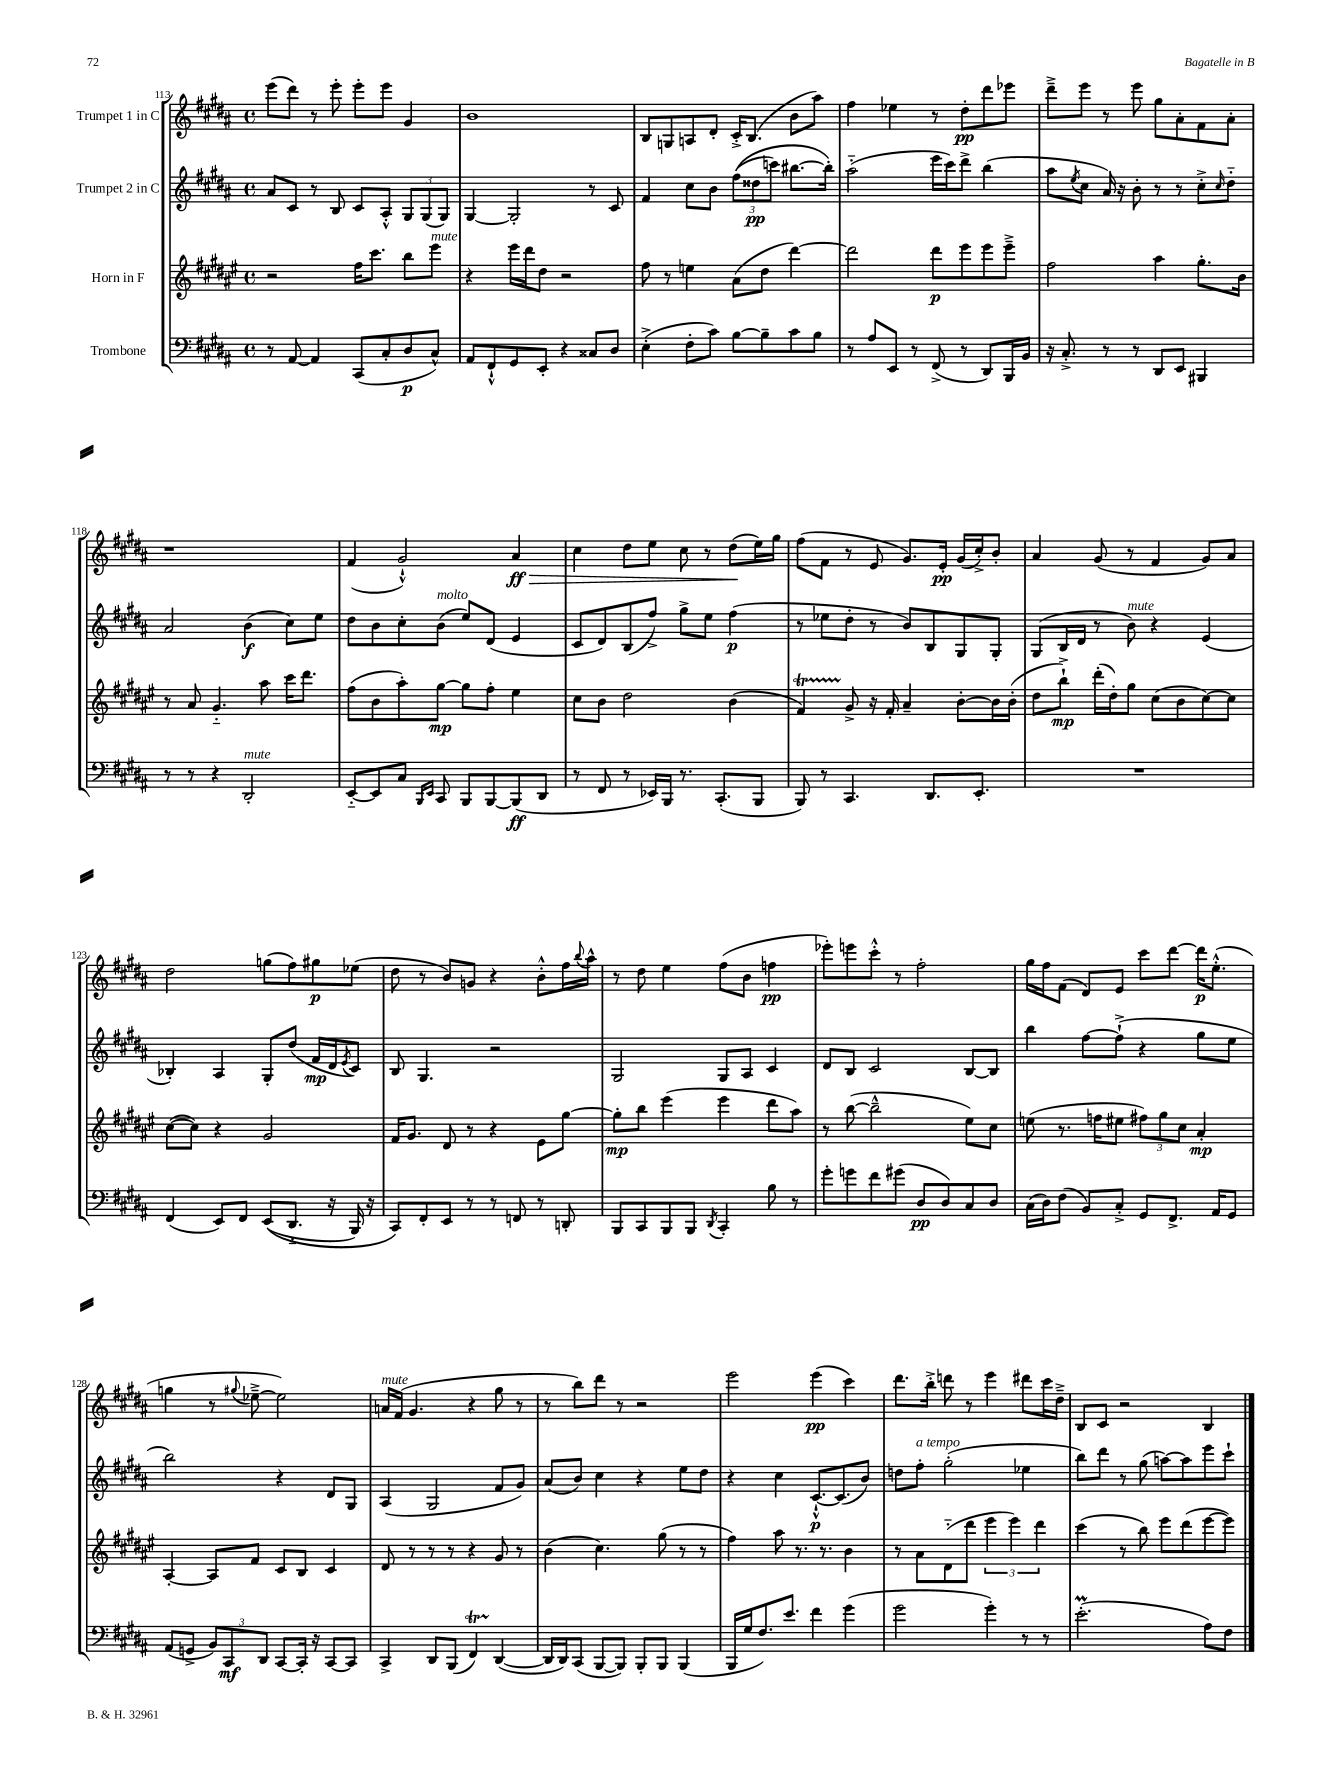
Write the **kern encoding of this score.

**kern	**kern	**kern	**kern
*staff4	*staff3	*staff2	*staff1
*clefF4	*clefG2	*clefG2	*clefG2
*k[f#c#g#d#a#]	*k[f#c#g#d#a#e#]	*k[f#c#g#d#a#]	*k[f#c#g#d#a#]
*M4/4	*M4/4	*M4/4	*M4/4
*met(c)	*met(c)	*met(c)	*met(c)
8r	2r	8a#	(8eee
[8AA#	.	8c#	8ddd#)
4AA#]	.	8r	8r
.	.	8B	8eee'
(8CC#	16ff#	8c#	8eee'
.	8.ccc#	.	.
8C#'	.	8A#'^^	8eee
8D#	8bb	12G#	4g#
.	.	(12G#	.
8C#^^)	8eee#	.	.
.	.	12G#)	.
=	=	=	=
8AA#	4r	[4G#	1b
8FF#`^^	.	.	.
8GG#	16eee#	2G#']	.
.	16ddd#	.	.
8EE'	8dd#	.	.
4r	2r	.	.
8C##	.	8r	.
8D#	.	8c#	.
=	=	=	=
(4E'^	8ff#	4f#	8B
.	8r	.	8G
8F#'	4ee	8cc#	8A
8c#)	.	8b	8d#'
[8B	(8a#	&((12ff#	16c#'^
.	.	.	(8.B
.	.	12dd##	.
8B~]	8dd#	.	.
.	.	12ccc)	.
8c#	[4ddd#)	[8.bb#	8b
8B	.	.	8aa#)
.	.	16bb#']&)	.
=	=	=	=
8r	2ddd#]	(2aa#'~	4ff#
8A#	.	.	.
8EE	.	.	4ee-
8r	.	.	.
(8FF#^	8ddd#	16eee	8r
.	.	16ccc#)	.
8r	8eee#	8ddd#^	8dd#'
8DD#)	8eee#	(4bb	8ddd#
16BBB	8eee#~^	.	8eee-
16BB	.	.	.
=	=	=	=
16r	2ff#	8aa#	8ddd#~^
8.C#'^	.	.	.
.	.	8qee	.
.	.	8cc#	8eee
8r	.	16a#)	8r
.	.	16r	.
8r	.	8b'	8eee
8DD#	4aa#	8r	8gg#
8EE	.	8r	8a#'
4BBB#	8.gg#'	8cc#'^	8f#
.	.	16qqcc#	.
.	.	8dd#'~	8a#'
.	16b	.	.
=	=	=	=
8r	8r	2a#	1r
8r	8a#	.	.
4r	4.g#'~	.	.
2DD#'	.	(4b	.
.	8aa#	.	.
.	16ccc#	8cc#)	.
.	8.ddd#	.	.
.	.	8ee	.
=	=	=	=
[8EE'~	(8ff#	8dd#	(4f#
8EE]	8b	8b	.
8C#	8aa#')	8cc#'	2g#`^^)
16qqBBB	.	.	.
16qqEE	.	.	.
8CC#	[8gg#	(8b	.
8BBB	8gg#]	8ee)	.
[8BBB	8ff#'	(8d#	.
(8BBB]	4ee#	4e	4a#
8DD#	.	.	.
=	=	=	=
8r	8cc#	8c#	4cc#
8FF#	8b	8d#)	.
8r	2dd#	(8B	8dd#
16EE-)	.	8ff#^)	8ee
16BBB	.	.	.
8.r	.	8gg#^	8cc#
.	.	8ee	8r
(8.CC#'	.	.	.
.	(4b	(4ff#	(8dd#
8BBB	.	.	16ee)
.	.	.	16gg#
=	=	=	=
8BBB)	4f#)	8r	(8ff#
8r	.	8ee-	8f#
4.CC#	8g#^	8dd#'	8r
.	16r	8r	8e
.	16f#'	.	.
.	4a#~	8b)	8.g#)
8.DD#	.	8B	.
.	.	.	16e'
.	[8b'	8G#	(16g#
8.EE'	.	.	16cc#'^)
.	16b]	8G#'	8b'
.	(16b'	.	.
=	=	=	=
1r	8dd#	(8G#	4a#
.	8bb`^)	16B	.
.	.	16d#	.
.	(16ddd#'	8r	(8g#
.	16dd#')	.	.
.	8gg#	8b)	8r
.	(8cc#	4r	4f#
.	8b	.	.
.	[8cc#)	(4e	8g#)
.	8cc#]	.	8a#
=	=	=	=
(4FF#	([8cc#	4B-')	2dd#
.	8cc#])	.	.
8EE)	4r	4A#	.
8FF#	.	.	.
&((8EE	2g#	8G#'	(8gg
8.DD#'~	.	(8dd#	8ff#)
.	.	16f#	8gg#
16r	.	16d#	.
.	.	8qe	.
16BBB)	.	8c#)	(8ee-
16r	.	.	.
=	=	=	=
8CC#&)	16f#	8B	8dd#
.	8.g#	.	.
8FF#'	.	4.G#	8r
8EE	8d#	.	8b)
8r	8r	.	8g
8r	4r	2r	4r
8FF	.	.	.
8r	8e#	.	8b'^^
8DD'	[8gg#	.	16ff#
.	.	.	8qqbb
.	.	.	16aa#^^
=	=	=	=
8BBB	8gg#']	2G#	8r
8CC#	8bb	.	8dd#
8BBB	(4eee#	.	4ee
8BBB	.	.	.
8qDD#	.	.	.
4CC#'	4eee#	8G#	(8ff#
.	.	8A#	8b
8B	8ddd#	4c#	4ff
8r	8aa#)	.	.
=	=	=	=
8g#'	8r	8d#	8eee-')
8g	([8bb	8B	8eee
8f#	2bb~^^]	2c#	8ccc#'^^
(8g#	.	.	8r
8D#	.	.	2ff#'
8D#)	.	.	.
8C#	8ee#)	[8B	.
8D#	8cc#	8B]	.
=	=	=	=
(16C#	(8ee	4bb	16gg#
16D#)	.	.	16ff#
(8F#	8.r	.	(8f#
8BB)	.	[8ff#	8d#)
.	16ff	.	.
8C#'^	8ee#	(8ff#`^]	8e
8GG#	12ff#)	4r	8ccc#
.	12gg#	.	.
8.FF#^	.	.	[8ddd#
.	12cc#	.	.
.	4a#'	8gg#	16ddd#]
16AA#	.	.	(8.ee'^^
8GG#	.	8ee	.
=	=	=	=
(8AA#	[4A#'	2bb)	4gg
8GG^	.	.	.
12BB)	8A#]	.	8r
12CC#	.	.	.
.	.	.	8qqgg#
.	8f#	.	[8ee-~^
12DD#	.	.	.
[8CC#	8c#	4r	2ee-])
16CC#']	8B	.	.
16r	.	.	.
[8CC#	4c#	8d#	.
8CC#]	.	8G#	.
=	=	=	=
4CC#^	8d#	(4A#	16a
.	.	.	(16f#
.	8r	.	4.g#
8DD#	8r	2G#	.
(8BBB	8r	.	.
4FF#)	4r	.	4r
([4DD#	8g#	8f#	8gg#
.	8r	8g#)	8r
=	=	=	=
16DD#]	(4b	(8a#	8r
16DD#)	.	.	.
(8CC#	.	8b)	8bb)
[8BBB	4.cc#)	4cc#	8ddd#
8BBB])	.	.	8r
8BBB'	.	4r	2r
8BBB	(8gg#	.	.
(4BBB	8r	8ee	.
.	8r	8dd#	.
=	=	=	=
16BBB	4ff#)	4r	2eee
16G#	.	.	.
8.F#)	.	.	.
.	8aa#	4cc#	.
8.e	.	.	.
.	8.r	.	.
4f#	.	[8.c#`^^	(4eee
.	8.r	.	.
.	.	(8.c#]	.
(4g#	4b	.	4ccc#)
.	.	8b)	.
=	=	=	=
2g#	8r	8dd	8.ddd#
.	8a#	8ff#'	.
.	.	.	16bb'^
.	(8d#'~	(2gg#'	8ddd
.	8ddd#	.	8r
4g#')	6eee#	.	4eee
.	6eee#)	.	.
8r	.	4ee-	8ddd#
.	6ddd#	.	.
8r	.	.	16ccc#
.	.	.	16dd#~^
=	=	=	=
(2.e'	(4ccc#	8bb)	8B
.	.	8ddd#	8c#
.	8r	8r	2r
.	8bb)	(8gg#	.
.	8eee#	[8aa)	.
.	(8ddd#	8aa]	.
8A#)	[8eee#	8eee	4B
8F#	8eee#])	8ccc#`	.
==	==	==	==
*-	*-	*-	*-
